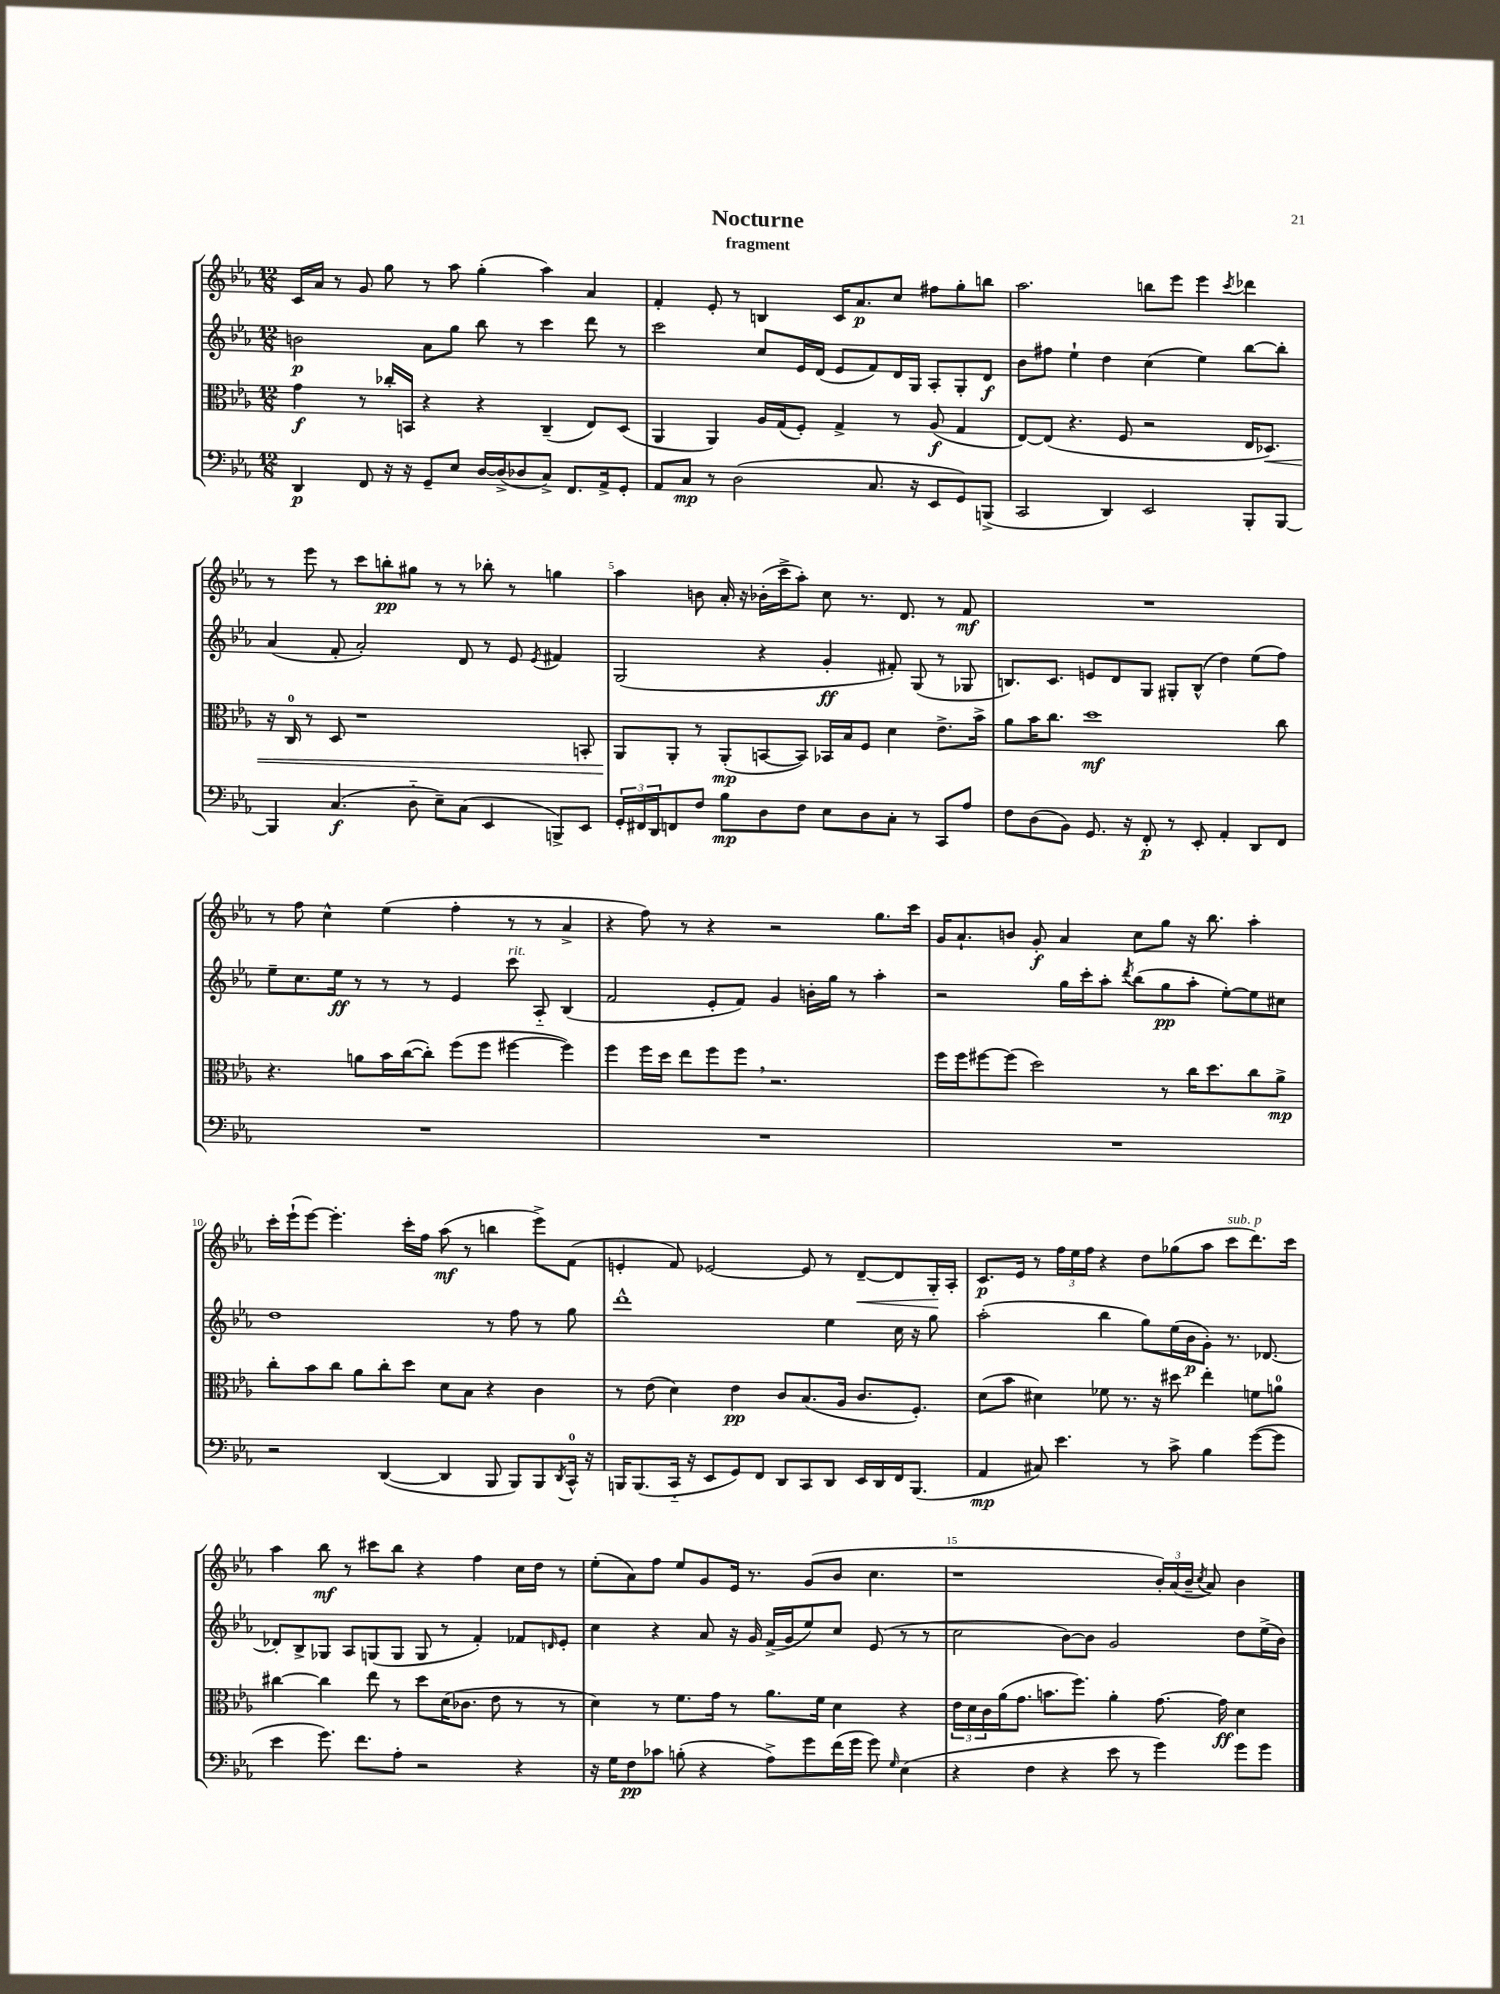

**kern	**dynam	**kern	**dynam	**kern	**dynam	**kern	**dynam
*part4	*part4	*part3	*part3	*part2	*part2	*part1	*part1
*staff4	*staff4	*staff3	*staff3	*staff2	*staff2	*staff1	*staff1
*clefF4	*	*clefC3	*	*clefG2	*	*clefG2	*
*k[b-e-a-]	*	*k[b-e-a-]	*	*k[b-e-a-]	*	*k[b-e-a-]	*
*M12/8	*	*M12/8	*	*M12/8	*	*M12/8	*
=1	=1	=1	=1	=1	=1	=1	=1
4DD/	p	4g\	f	2bn\	p	16c/LL	.
.	.	.	.	.	.	16a-/JJ	.
.	.	.	.	.	.	8r	.
8FF/	.	8r	.	.	.	8g/	.
16r	.	16cc-X'/LL	.	.	.	8gg\	.
16r	.	16BBn/JJ	.	.	.	.	.
8GG~/L	.	4r	.	8a-\L	.	8r	.
8E-/J	.	.	.	8gg\J	.	8aa-\	.
[16D/LL	.	4r	.	8bb-\	.	(4gg'\	.
(16D^/J]	.	.	.	.	.	.	.
8D-X/	.	.	.	8r	.	.	.
8C^/J)	.	(4C~/	.	4ccc\	.	4aa-\)	.
8.FF/L	.	.	.	.	.	.	.
.	.	8E-/L)	.	8ddd\	.	4a-/	.
16AA-^/k	.	.	.	.	.	.	.
8GG'/J	.	(8D/J	.	8r	.	.	.
=2	=2	=2	=2	=2	=2	=2	=2
8AA-/L	.	4AA-/	.	2ccc\	.	4f'/	.
8C/J	mp	.	.	.	.	.	.
8r	.	4AA-/)	.	.	.	8e-'/	.
(2D\	.	.	.	.	.	8r	.
.	.	16A-/LL	.	8cc/L	.	4Bn/	.
.	.	(16G/J	.	.	.	.	.
.	.	8F'/J)	.	16e-/L	.	.	.
.	.	.	.	(16d/JJ	.	.	.
.	.	4G^/	.	8e-/L	.	16c/KL	.
.	.	.	.	.	.	8.a-/	p
8.C/	.	.	.	8f/)	.	.	.
.	.	8r	.	16d/L	.	8cc/J	.
16r	.	.	.	16G/JJ	.	.	.
8EE-/L	.	(8A-/	f	8A-'/L	.	8ff#X\L	.
8GG/)	.	4G/	.	8G'/	.	8gg'\	.
(8BBBn^/J	.	.	.	8d/J	f	8bbn\J	.
=3	=3	=3	=3	=3	=3	=3	=3
2CC/	.	[8E-/L)	.	8b-\L	.	2.aa-\	.
.	.	(8E-/J]	.	8ff#X\J	.	.	.
.	.	4.r	.	4ee-`\	.	.	.
4DD/)	.	.	.	4dd\	.	.	.
.	.	8F/	.	.	.	.	.
2EE-/	.	2r	.	(4cc\	.	8bbn\L	.
.	.	.	.	.	.	8eee-\J	.
.	.	.	.	4ee-\)	.	4eee-\	.
.	.	.	.	.	.	8qccc/	.
8BBB-'/L	.	16E-/KL	.	[8bb-\L	.	4ddd-X\	.
!	!	!	!LO:HP:b	!	!	!	!
.	.	8.D-X/J)	<	.	.	.	.
[8BBB-/J	.	.	.	8bb-'\J]	.	.	.
!!LO:LB:g=z
=4	=4	=4	=4	=4	=4	=4	=4
4BBB-/]	.	16r	.	(4a-/	.	8r	.
.	.	16C/	.	.	.	.	.
.	.	8r	.	.	.	8eee-\	.
(4.C/	f	8D/	.	8f'/	.	8r	.
.	.	1r	.	2a-'/)	.	8ccc\L	.
.	.	.	.	.	.	8bbn'\	pp
8D\	.	.	.	.	.	8gg#X\J	.
8E-~\L)	.	.	.	.	.	8r	.
(8C\J	.	.	.	8d/	.	8r	.
4EE-/	.	.	.	8r	.	8bb-X'\	.
.	.	.	.	8e-/	.	8r	.
.	.	.	.	8qe-/	.	.	.
8BBBn^/L)	.	.	.	4f#X/	.	4ggn\	.
8EE-/J	.	8BBn'/	.	.	.	.	.
=5	=5	=5	=5	=5	=5	=5	=5
24GG'/LL	.	8AA-/L	.	(2G/	.	4aa-\	.
24FF#X/	.	.	.	.	.	.	.
24DD/J	.	.	.	.	.	.	.
8FFn/	.	8AA-'/J	[	.	.	.	.
8F/J	.	8r	.	.	.	8bn\	.
8B-\L	mp	(8AA-'/L	mp	.	.	16a-'/	.
.	.	.	.	.	.	16r	.
8D\	.	[8BBn/	.	4r	.	(16b-X'\LL	.
.	.	.	.	.	.	16ccc^\J	.
8F\J	.	8BB/J])	.	.	.	8aa-'\J)	.
8E-\L	.	16BB-X/LL	.	4g'/	ff	8cc\	.
.	.	16B-/J	.	.	.	.	.
8D\	.	8F/J	.	.	.	8.r	.
8C'\J	.	4d\	.	8f#X'/)	.	.	.
.	.	.	.	.	.	8.d/	.
8r	.	.	.	(8G/	.	.	.
8CC/L	.	8.e-^\L	.	8r	.	8r	.
8A-/J	.	.	.	8G-X/	.	8f/	mf
.	.	16b-^\Jk	.	.	.	.	.
=6	=6	=6	=6	=6	=6	=6	=6
8F\L	.	8a-\L	.	8.Bn/L)	.	1.r	.
(8D\	.	16b-\K	.	.	.	.	.
.	.	8.cc\J	.	8.c/J	.	.	.
8BB-\J)	.	.	.	.	.	.	.
8.GG/	.	1dd	mf	8en/L	.	.	.
.	.	.	.	8d/	.	.	.
16r	.	.	.	.	.	.	.
8FF'/	p	.	.	8G/J	.	.	.
8r	.	.	.	8G#X'/L	.	.	.
8EE-'/	.	.	.	(8B^^/J	.	.	.
4AA-'/	.	.	.	4dd\)	.	.	.
8DD/L	.	.	.	(8ee-\L	.	.	.
8FF/J	.	8cc\	.	8ff\J)	.	.	.
!!LO:LB:g=z
=7	=7	=7	=7	=7	=7	=7	=7
1.r	.	4.r	.	8ee-~\L	.	8r	.
.	.	.	.	8.cc\	.	8ff\	.
.	.	.	.	.	.	4cc^^\	.
.	.	.	.	16ee-\Jk	ff	.	.
.	.	8an\L	.	8r	.	.	.
.	.	16b-\L	.	8r	.	(4ee-\	.
.	.	([16cc\J	.	.	.	.	.
.	.	8cc'\J])	.	8r	.	.	.
.	.	(8ff\L	.	4e-/	.	4ff'\	.
.	.	8ff\J	.	.	.	.	.
!	!	!	!	!LO:TX:a:i:t=rit.	!	!	!
.	.	[4ff#X\	.	8ccc\	.	8r	.
.	.	.	.	8A-/	.	8r	.
.	.	4ff#\])	.	(4B-/	.	4a-^/	.
=8	=8	=8	=8	=8	=8	=8	=8
1.r	.	4ff\	.	2f/	.	4r	.
.	.	16ff\LL	.	.	.	8ff\)	.
.	.	16dd\JJ	.	.	.	.	.
.	.	8ee-\L	.	.	.	8r	.
.	.	8ff\	.	8e-'/L	.	4r	.
.	.	8ff,\J	.	8f/J)	.	.	.
.	.	2.r	.	4g/	.	2r	.
.	.	.	.	16bn'\LL	.	.	.
.	.	.	.	16gg\JJ	.	.	.
.	.	.	.	8r	.	.	.
.	.	.	.	4aa-'\	.	8.gg\L	.
.	.	.	.	.	.	16ccc\Jk	.
=9	=9	=9	=9	=9	=9	=9	=9
1.r	.	16ff\LL	.	2r	.	16g/KL	.
.	.	16ff\J	.	.	.	8.a-`/	.
.	.	[8ff#X\	.	.	.	.	.
.	.	(8ff#\J]	.	.	.	8bn/J	.
.	.	2dd\)	.	.	.	8g'/	f
.	.	.	.	16gg\LL	.	4a-/	.
.	.	.	.	16ccc'\J	.	.	.
.	.	.	.	8aa-'\J	.	.	.
.	.	.	.	8qddd/	.	.	.
.	.	.	.	(8bb-\L	.	8cc\L	.
.	.	8r	.	8gg\	pp	8gg\J	.
.	.	16cc\KL	.	8aa-'\J	.	16r	.
.	.	8.dd\	.	.	.	8.bb-\	.
.	.	.	.	[8ee-'\L)	.	.	.
.	.	8cc\	.	8ee-\]	.	4aa-'\	.
.	.	8a-^\J	mp	8cc#X\J	.	.	.
!!LO:LB:g=z
=10	=10	=10	=10	=10	=10	=10	=10
2r	.	8cc'\L	.	1dd	.	16ccc'\LL	.
.	.	.	.	.	.	(16eee-`\J	.
.	.	8b-\	.	.	.	[8eee-\J)	.
.	.	8cc\J	.	.	.	4.eee-'\]	.
.	.	8a-\L	.	.	.	.	.
([4DD/	.	8cc'\	.	.	.	.	.
.	.	8dd\J	.	.	.	16ccc'\LL	.
.	.	.	.	.	.	16ff\JJ	.
4DD/]	.	8d\L	.	.	.	(8aa-\	mf
.	.	8B-\J	.	.	.	8r	.
8BBB-/	.	4r	.	8r	.	4bbn\	.
8BBB-/L)	.	.	.	8ff\	.	.	.
8BBB-/	.	4c\	.	8r	.	8eee-^\L)	.
8qDD/	.	.	.	.	.	.	.
16CC^^/Jk	.	.	.	8gg\	.	(8f\J	.
16r	.	.	.	.	.	.	.
=11	=11	=11	=11	=11	=11	=11	=11
16BBBn/KL	.	8r	.	1ddd^^	.	4en'/	.
(8.BBB/	.	.	.	.	.	.	.
.	.	(8e-\	.	.	.	.	.
16CC/Jk	.	4d\)	.	.	.	8f/)	.
16r	.	.	.	.	.	.	.
8EE-/L	.	.	.	.	.	[2e-X/	.
8GG/)	.	4e-\	pp	.	.	.	.
8FF/J	.	.	.	.	.	.	.
8DD/L	.	8c/L	.	.	.	.	.
8CC/	.	(8.B-/	.	.	.	8e-/]	.
8DD/J	.	.	.	4ee-\	.	8r	.
.	.	16A-/Jk	.	.	.	.	.
!	!	!	!	!	!	!	!LO:HP:b
16EE-/LL	.	8.c/L	.	.	.	[8d~/L	<
16DD/	.	.	.	.	.	.	.
16FF/J	.	.	.	16cc\	.	8d/]	.
(8.BBB/J	.	8.F'/J)	.	16r	.	.	.
.	.	.	.	8gg\	.	16G'/L	.
.	.	.	.	.	.	16A-'/JJ	[
=12	=12	=12	=12	=12	=12	=12	=12
4AA-/	mp	(8d\L	.	(2aa-'\	.	8.c/L	p
.	.	8b-\J	.	.	.	.	.
.	.	.	.	.	.	16e-/Jk	.
8C#X/)	.	4d#X\)	.	.	.	8r	.
4.e-\	.	.	.	.	.	24ff\LL	.
.	.	.	.	.	.	24ee-\	.
.	.	.	.	.	.	24ff\JJ	.
.	.	8f-X\	.	4bb-\	.	4r	.
.	.	8.r	.	.	.	.	.
8r	.	.	.	8gg\L)	.	8dd\L	.
.	.	16r	.	.	.	.	.
8c^\	.	8dd#X\	.	(16ee-\L	.	(8gg-X\	.
.	.	.	.	16b-\J	p	.	.
4B-\	.	4ee-'\	.	8g'\J)	.	8aa-\J	.
!	!	!	!	!	!	!LO:TX:a:i:t=sub. p	!
.	.	.	.	8.r	.	8ccc\L	.
([8g\L	.	8fn\L	.	.	.	8.ddd\)	.
.	.	.	.	[8.d-X/	.	.	.
8g\J]	.	8an\J	.	.	.	.	.
.	.	.	.	.	.	16ccc\Jk	.
!!LO:LB:g=z
=13	=13	=13	=13	=13	=13	=13	=13
4e-\	.	[4cc#X\	.	8d-X'/L]	.	4aa-\	.
.	.	.	.	8B-^/	.	.	.
8.g\)	.	4cc#\]	.	8G-X/J	.	8bb-\	mf
.	.	.	.	8A-/L	.	8r	.
8.f\L	.	.	.	.	.	.	.
.	.	8ee-\	.	(8Gn/	.	8ccc#X\L	.
8A-'\J	.	8r	.	8G/J	.	8bb-\J	.
2r	.	8dd\L	.	8G/	.	4r	.
.	.	(16d\K	.	8r	.	.	.
.	.	8.c-X\J	.	.	.	.	.
.	.	.	.	4f'/)	.	4ff\	.
.	.	8e-\	.	.	.	.	.
4r	.	8r	.	8f-X/L	.	16cc\LL	.
.	.	.	.	.	.	16dd\JJ	.
.	.	.	.	16qqdn/	.	.	.
.	.	8r	.	8e-'/J	.	8r	.
=14	=14	=14	=14	=14	=14	=14	=14
16r	.	4d\)	.	4cc\	.	(8ee-'\L	.
16G\KL	.	.	.	.	.	.	.
8F\	pp	.	.	.	.	8a-\)	.
8c-X\J	.	8r	.	4r	.	8ff\J	.
(8Bn'\	.	8.f\L	.	.	.	8ee-/L	.
4r	.	.	.	8a-/	.	8g/	.
.	.	16g\Jk	.	.	.	.	.
.	.	8r	.	16r	.	16e-/Jk	.
.	.	.	.	16g/	.	8.r	.
8A-^\L)	.	8.a-\L	.	(16f^/LL	.	.	.
.	.	.	.	16g/J	.	.	.
8g\	.	.	.	8ee-/)	.	(8g/L	.
.	.	16f\Jk	.	.	.	.	.
(16f\L	.	4d\	.	8cc/J	.	8b-/J	.
16g\JJ	.	.	.	.	.	.	.
8g\)	.	.	.	(8e-/	.	4.cc\	.
16qqG/	.	.	.	.	.	.	.
(4E-\	.	4r	.	8r	.	.	.
.	.	.	.	8r	.	.	.
=15	=15	=15	=15	=15	=15	=15	=15
4r	.	24e-\LL	.	2cc\	.	1r	.
.	.	24d\	.	.	.	.	.
.	.	24c\	.	.	.	.	.
.	.	(16a-\J	.	.	.	.	.
.	.	8.g\J	.	.	.	.	.
4F\	.	.	.	.	.	.	.
.	.	8.bn\L	.	.	.	.	.
4r	.	.	.	[8b-\L)	.	.	.
.	.	8.ff\J)	.	.	.	.	.
.	.	.	.	8b-\J]	.	.	.
8e-\	.	4a-'\	.	2g/	.	.	.
8r	.	.	.	.	.	.	.
4g\)	.	[8.g\	.	.	.	24b-'/LL)	.
.	.	.	.	.	.	(24a-/	.
.	.	.	.	.	.	24b-~/JJ	.
.	.	.	.	.	.	8qcc/	.
.	.	.	.	.	.	8a-/)	.
.	.	16g\]	ff	.	.	.	.
8g\L	.	4d\	.	8dd\L	.	4b-\	.
8g\J	.	.	.	(16ee-^\L	.	.	.
.	.	.	.	16b-\JJ)	.	.	.
==	==	==	==	==	==	==	==
*-	*-	*-	*-	*-	*-	*-	*-
